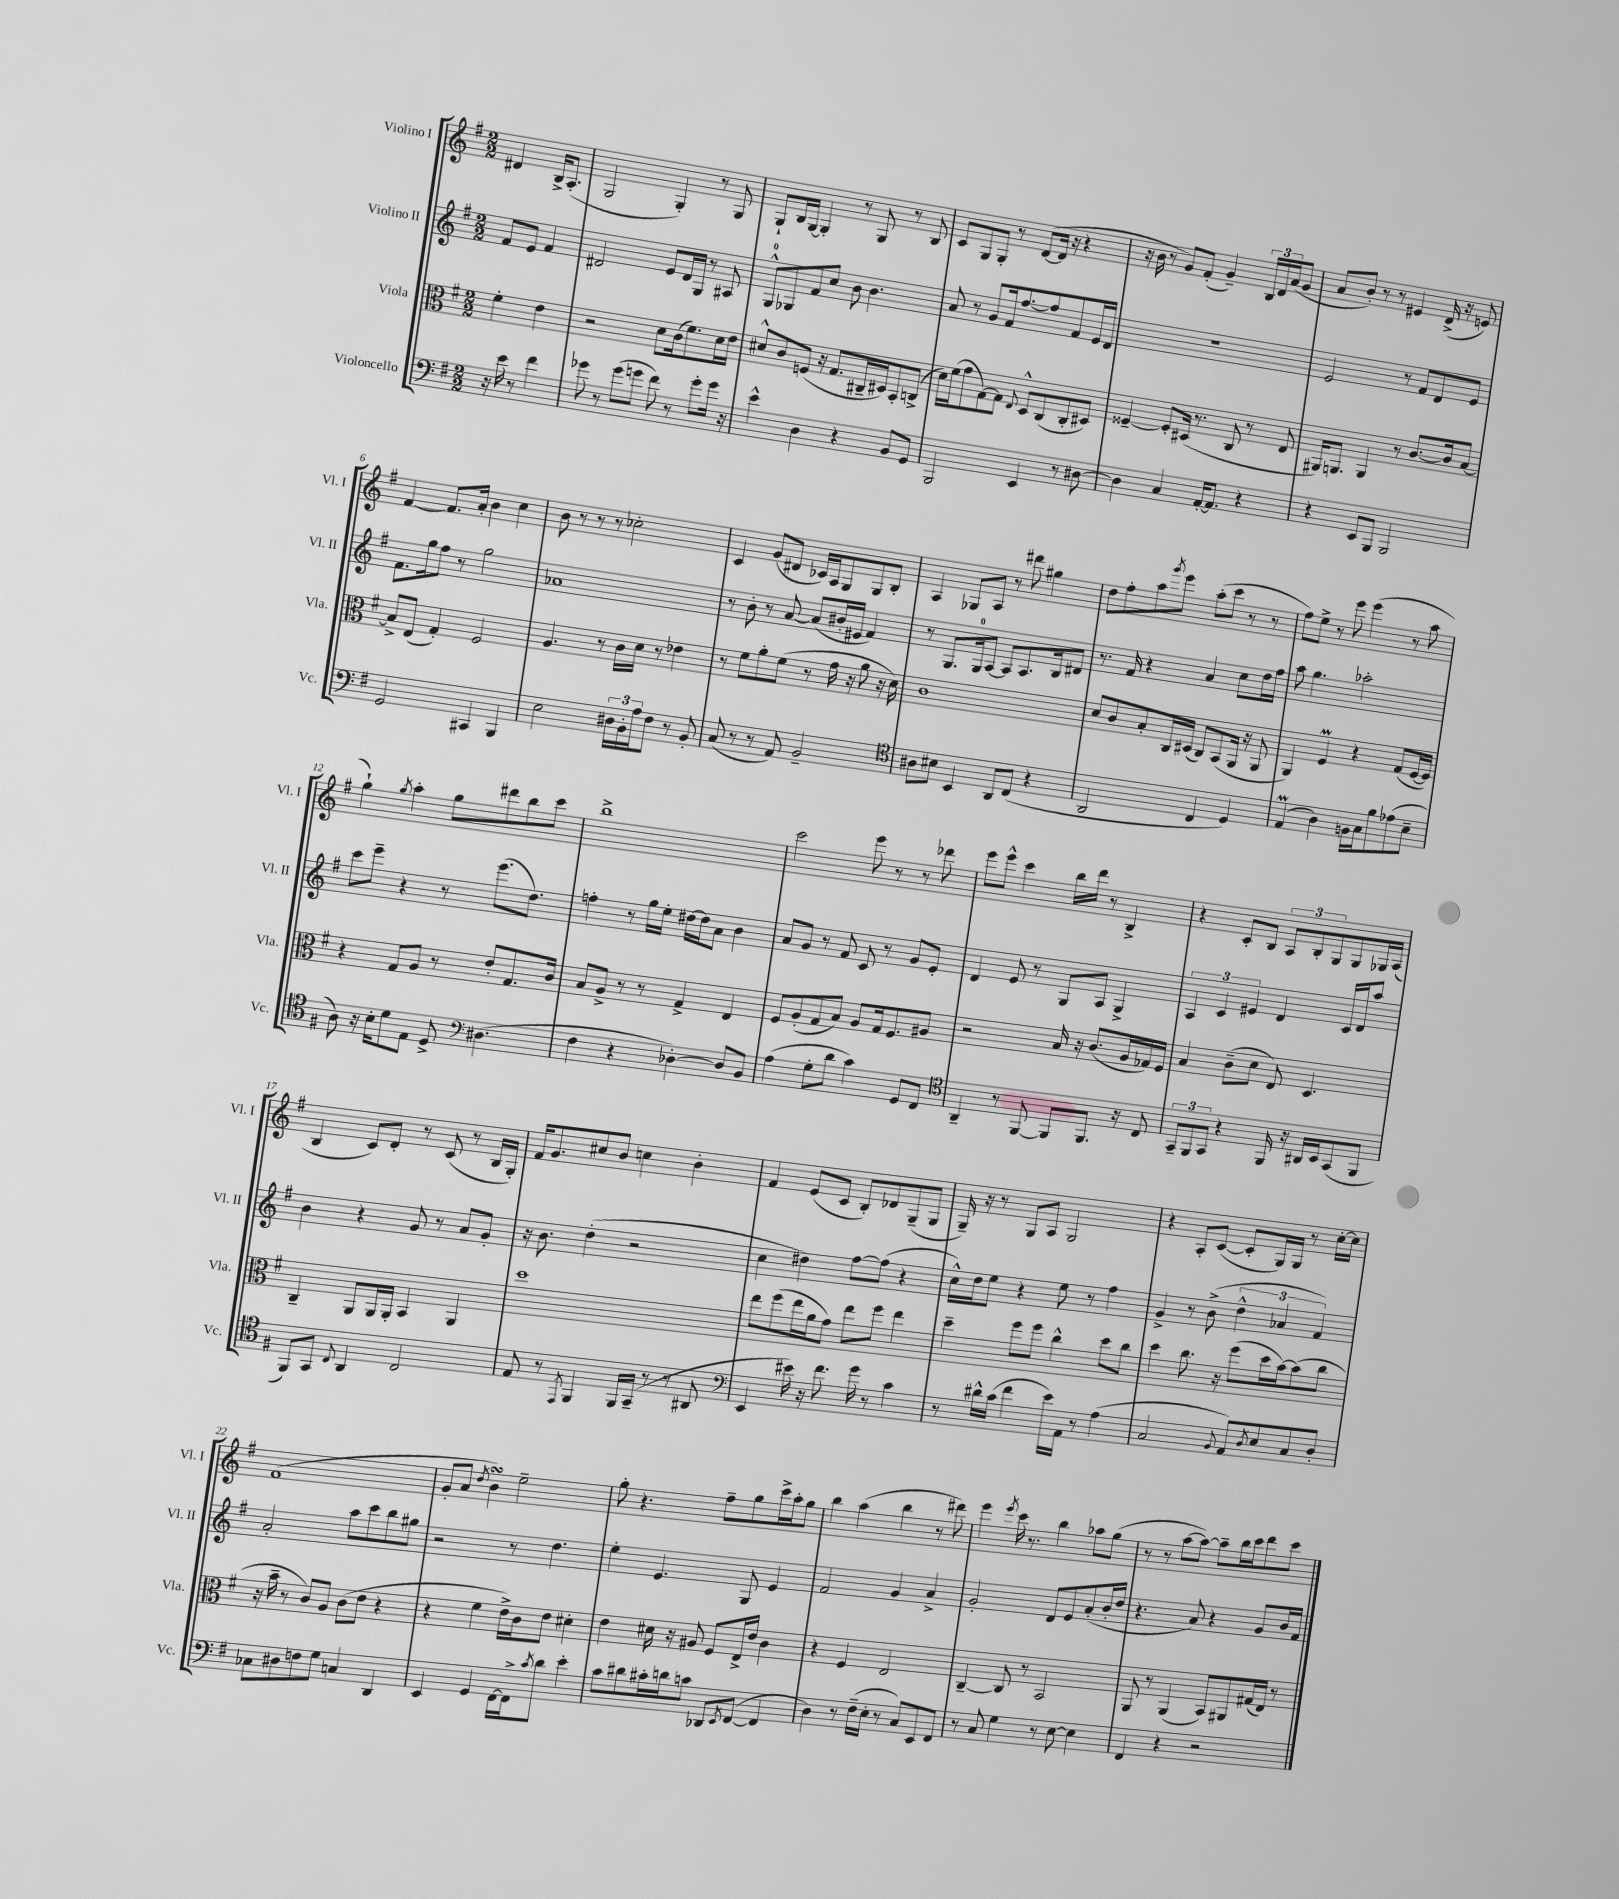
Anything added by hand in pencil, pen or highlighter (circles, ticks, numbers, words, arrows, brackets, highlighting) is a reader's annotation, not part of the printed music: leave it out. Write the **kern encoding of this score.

**kern	**kern	**kern	**kern
*part4	*part3	*part2	*part1
*staff4	*staff3	*staff2	*staff1
*I"Violoncello	*I"Viola	*I"Violino II	*I"Violino I
*I'Vc.	*I'Vla.	*I'Vl. II	*I'Vl. I
*clefF4	*clefC3	*clefG2	*clefG2
*k[f#]	*k[f#]	*k[f#]	*k[f#]
*M2/2	*M2/2	*M2/2	*M2/2
=	=	=	=
16r	4f#'\	8f#/L	4d#X/
16e\	.	.	.
8r	.	8e/J	.
4f#\	4e\	4f#/	16B^/KL
.	.	.	(8.A'/J
=1	=1	=1	=1
8g-X\	2r	2d#X/	2G/
8r	.	.	.
(8g-\L	.	.	.
8gn\J	.	.	.
8f#\)	8d\L	8e/L	4G'/)
8r	(16c\k	16d#/L	.
.	8.f#\)	16G/JJ	.
8g'\L	.	8r	8r
16g\Jk	16d\L	8A#X/	8G/
16r	16e\JJ	.	.
=2	=2	=2	=2
4e^^\	8d#X^^/L	8G^^/L	8G`/L
.	8c/	8G-X/	16B/L
.	.	.	[16G/JJ
4D\	(8Fn/J	8f#/	4G'/]
.	16r	8cc/J	.
.	8.G/L	.	.
4r	.	8b\	8r
.	16C#X~/L	4.b\	8G/
.	16D#X/J)	.	.
8BB/L	8BB'/	.	8r
8GG/J	(8Cn^/J	.	8B/
=3	=3	=3	=3
2BBB/	16d\LL)	8a/	8c/L
.	(16f#\J	.	.
.	8g\	8r	8G/
.	[8G\)	8g/L	8G'/J
.	8G\J]	16f#/k	8r
.	.	[8.ff#/	.
.	8qqE/	.	.
4EE/	8D^^/L	.	([8d/L
.	(8C/	8ff#/]	16d/Jk]
.	.	.	16r
8r	8C'/	8f#/	4r
[8D#X\	8D#X/J)	16e/L	.
.	.	16d/JJ	.
=4	=4	=4	=4
4D#\]	[4F##X~/	1r	16r
.	.	.	16b\
.	.	.	8r
4C/	8F##'/L]	.	8g/L)
.	(16D#X/Jk	.	(8f#'/J
.	8.r	.	.
[16AA'/KL	.	.	4g~/)
8.AA/J]	.	.	.
.	8C/	.	.
4r	8r	.	24B/LL
.	.	.	24d/
.	.	.	(24a/J
.	8E/	.	8g/J
=5	=5	=5	=5
4r	16AA#X/KL)	2e/	8a/L
.	8.AAn/J	.	.
.	.	.	8b'/J)
8EE/L	4AA/	.	8r
8BBB/J	.	.	8r
2BBB/	8r	8r	4e#X/
.	[8.c/L	8f#/L	.
.	.	8d/	(16d^/
.	16c/k]	.	16r
.	[8B/J	8e/J	8en/)
!!LO:LB:g=z
=6	=6	=6	=6
2GG/	8B^/L]	8.f#\L	[4f#/
.	(8E/J	.	.
.	.	16gg\k	.
.	4G'/)	8ff#\J	8.f#/L]
.	.	8r	.
.	.	.	16a'/Jk
4CC#X/	2F#/	2gg\	4b\
4BBB/	.	.	4cc\
=7	=7	=7	=7
2E\	4.A/	1a-X	8b\
.	.	.	8r
.	.	.	8r
.	8r	.	8r
24D#X\LL	16c\LL	.	2cc-X'\
24BB'\	.	.	.
.	16d\JJ	.	.
24A\J	.	.	.
8F#\J	8r	.	.
8r	4e-X\	.	.
8BB'/	.	.	.
=8	=8	=8	=8
(8C/	8r	8r	4c/
8r	8f#\L	8b'\	.
8r	8a'\	8r	(8g/L
8AA/)	(8f#\J	[8a/	8d#X/J
2BB~/	8r	(8a/L]	16c-X/LL)
.	.	.	16A/J
.	16g\	16b#X'/L	8G/
.	16r	16e#X/JJ	.
.	8a\	4f#/)	8G/
.	16r	.	8B'/J
.	16d\)	.	.
=9	=9	=9	=9
*clefC4	*	*	*
8A#X\L	1c	8r	4A/
8B#X\J	.	8.G/L	.
4BB/	.	.	8G-X/L
.	.	16G/k	.
.	.	[8A/J	8A/J
8AA/L	.	8A/L]	8r
(8C/J	.	8.A/	8ddd#X\
4r	.	.	4gg#X\
.	.	16B/k	.
.	.	8d#X/J	.
=10	=10	=10	=10
2AA/	8d/L	8.r	8dd\L
.	8c/	.	8ff#'\
.	.	16f#/	.
.	8B'/	4r	8aa\
.	.	.	8qggg/
.	16C/L	.	8eee\J
.	(16D#X/JJ	.	.
4C/	8C/L)	4a/	(8aa'\L
.	(8BB/	.	8ccc\J
4D/)	16AA/Jk	8cc\L	8r
.	16r	.	.
.	8AA/	16dd\L	8r
.	.	16ff#\JJ	.
=11	=11	=11	=11
(4EM/	4AA/)	8aa\	8ff#\L)
.	.	4.gg\	8ee^\J
4A\)	4F#m/	.	8r
.	.	.	8eee\
16Fn\LL	4r	2aa-X'\	(4eee\
16G\J	.	.	.
8f#\	.	.	.
(8e-X\	(8G/L	.	8r
8B~\J	[16F#/L	.	8aa\
.	16F#/JJ])	.	.
!!LO:LB:g=z
=12	=12	=12	=12
8A\)	4r	8ccc\L	4gg`\)
16r	.	8eee~\J	.
16B'\KL	.	.	.
.	.	.	8qgg/
8d\	8G/L	4r	4aa'\
8E\J	8A/J	.	.
8D^/	8r	8r	8gg\L
*clefF4	*	*	*
(4.D#X\	8e'/L	(8.eee\L	8ddd#X\
.	8.G/	.	8bb\
.	.	8.dd\J)	.
.	.	.	8ccc\J
.	16c/Jk	.	.
=13	=13	=13	=13
4F#\	8B/L	4ffn'\	1bb^
.	8A^/J	.	.
4r	8r	8r	.
.	8r	16gg\LL	.
.	.	16ee'\JJ	.
[4D-X'\)	4G^/	[16dd#X\LL	.
.	.	16dd#\J]	.
.	.	8a\J	.
8D-/L]	4E/	4b\	.
8BB/J	.	.	.
=14	=14	=14	=14
(4A\	8F#/L	8a/L	2ccc\
.	(8A'/	8g/J	.
8G'\L	8G/	8r	.
8d\J	8B/J)	8f#/	.
4c\)	8A/L	8c/	8eee\
.	16G/k	8r	8r
.	8.F#/	.	.
8GG/L	.	8g/L	8r
8FF#/J	8A#X/J	8e'/J	8ddd-X\
=15	=15	=15	=15
*clefC4	*	*	*
4AA~/	2r	4d/	8eee\L
.	.	.	8eee^^\J
8r	.	8e/	4ccc\
[8FF#/	.	8r	.
8FF#/L]	16B/	8G/L	16bb\LL
.	16r	.	16ddd\JJ
8.FF#/J	(8.c/L	8A/J	8r
.	.	4G^/	4B^/
16r	16A/L	.	.
8C/	16G-X/)	.	.
.	16F#/JJ	.	.
=16	=16	=16	=16
12GG~/L	4B/	6A/	4r
12FF#/	.	.	.
12GG/J	.	6c/	.
4r	(8c~\L	.	8c'/L
.	.	6e#X/	.
.	8d\J	.	8B/J
16FF#/	8E/)	4d/	12A/L
16r	.	.	.
.	.	.	12B'/
16AA#X/LL	4.D/	.	.
.	.	.	12G/
16BB/J	.	.	.
(8GG/	.	16c/LL	8G/
.	.	16d/J	.
8FF#/J	.	8aa/J	16G-X/L
.	.	.	(16A/JJ
!!LO:LB:g=z
=17	=17	=17	=17
8FF#/L)	4C~/	4b\	4B/
8GG/J	.	.	.
8qqC/	.	.	.
4AA/	8AA/L	4r	8c/L)
.	16AA/L	.	8d'/J
.	16AA'/JJ	.	.
2C/	4BB/	8g/	8r
.	.	8r	(8c/
.	4AA/	8a/L	8r
.	.	8g'/J	16B/LL
.	.	.	16G'/JJ)
=18	=18	=18	=18
8E/	1dd	16r	16f#/KL
.	.	8.b\	8.g/
8r	.	.	.
8qEE/	.	.	.
4FF#/	.	(4dd'\	8cc#X/
.	.	.	8b/J
16FF#/LL	.	2r	4ccn\
(16GG~/JJ	.	.	.
8r	.	.	.
8r	.	.	4b'\
8AA#X/	.	.	.
=19	=19	=19	=19
*clefF4	*	*	*
4EE/	8ee\L	4cc\	4f#/
.	(8ff#\	.	.
16e#X\)	16ee\L	4dd#X\)	(8e/L
16r	16a\J	.	.
8.f#\	8g\J)	.	8c/J
.	8ee\L	[8ff#\L	8B'/L)
16g\	.	.	.
8r	8ff#\J	(8ff#\J]	8d-X/
4c\	4ee\	4r	(8G~/
.	.	.	8G/J
=20	=20	=20	=20
8r	4dd~\	16cc^^\LL)	16G~/)
.	.	16dd\J	16r
16d#X^^\LL	.	8ee\J	8r
(16c\JJ	.	.	.
4f#\	8ff#\L	4r	8G/L
.	8ff#\J	.	8A/J
16e\LL)	4cc^^\	8ee\	2G/
16AA\JJ	.	.	.
8r	.	8r	.
(4A\	8dd\L	4ff#\	.
.	8cc\J	.	.
=21	=21	=21	=21
2C/	4dd\	4g^/	4r
.	8.cc\	8r	8A'/L
.	.	(8b^\	([8c/J
.	16r	.	.
8qqBB/	.	.	.
8AA/L)	(8ff#\L	6dd^^\	8c'/L]
8qD/	.	.	.
8E/	16dd\L	.	16G/L)
.	.	6a-X/	.
.	[16b\J)	.	16G/JJ
8C/	(8b\]	.	8r
.	.	6f#/)	.
8D'/J	8cc\J	.	[16cc'\LL
.	.	.	16cc\JJ]
!!LO:LB:g=z
=22	=22	=22	=22
8C-X\L	16r	2a'/	(1f#
.	16b~\	.	.
8D#X\	8r	.	.
8Fn\	8c/L)	.	.
8G\J	8A/J	.	.
4Cn/	(8c\L	8aa\L	.
.	8e\J	8ccc\	.
4DD/	4r	8bb\	.
.	.	8gg#X\J	.
=23	=23	=23	=23
4EE/	4r	2r	8g'/L
.	.	.	8a/J
.	.	.	8qdd/
4GG/	4f#\	.	4bsSsS\)
[16FF#\LL	16e^\LL)	8r	2ee~\
16FF#^\J]	16c\J	.	.
8qc/	.	.	.
8d\J	8e\J	4.dd\	.
4e'\	4d#X'\	.	.
=24	=24	=24	=24
8c\L	4e\	4ee'\	8gg'\
8d#X\	.	.	4.r
16c#X'\L	16d#X\	4.e/	.
16dn\J	16r	.	.
8cn\J	8A#X/	.	.
8DD-X/L	8F#/L	.	8ff#~\L
8qEE/	.	.	.
([8FF#/J	16E^/L	8G/	8gg\
.	16e/JJ	.	.
4FF#/]	4c\	4e/	16ccc^\L
.	.	.	16aa'\J
.	.	.	8gg\J
=25	=25	=25	=25
4D\)	4r	2f#/	4bb\
8r	4F#/	.	(4aa\
(16F#~\LL	.	.	.
16E'\JJ	.	.	.
8r	2E/	4g/	4bb\
8C/L)	.	.	.
8EE/	.	4a^/	8r
8FF#/J	.	.	8ddd#X\)
=26	=26	=26	=26
8r	[4C~/	2g'/	4eee\
8C/	.	.	.
.	.	.	8qeee/
4G\	8C/]	.	16ccc\
.	.	.	8.r
.	8r	.	.
8r	2BB/	8d/L	4bb\
[8E\	.	8e/	.
4E\]	.	(8a'/	8aa-X\L
.	.	16b'/L	(8gg\J
.	.	16dd/JJ	.
=27	=27	=27	=27
4FF#/	8AA/	4.r	8r
.	8r	.	8r
4r	(4AA/	.	[8aa\L
.	.	8a/)	8aa\J_)
2r	8BB/L)	4r	8aa~\L]
.	8AA#X/	.	16bb\L
.	.	.	16ccc\J
.	(16G#X/L	8g/L	8ddd\
.	16E/JJ)	.	.
.	8r	16b/L	8ccc\J
.	.	16f#/JJ	.
==	==	==	==
*-	*-	*-	*-
